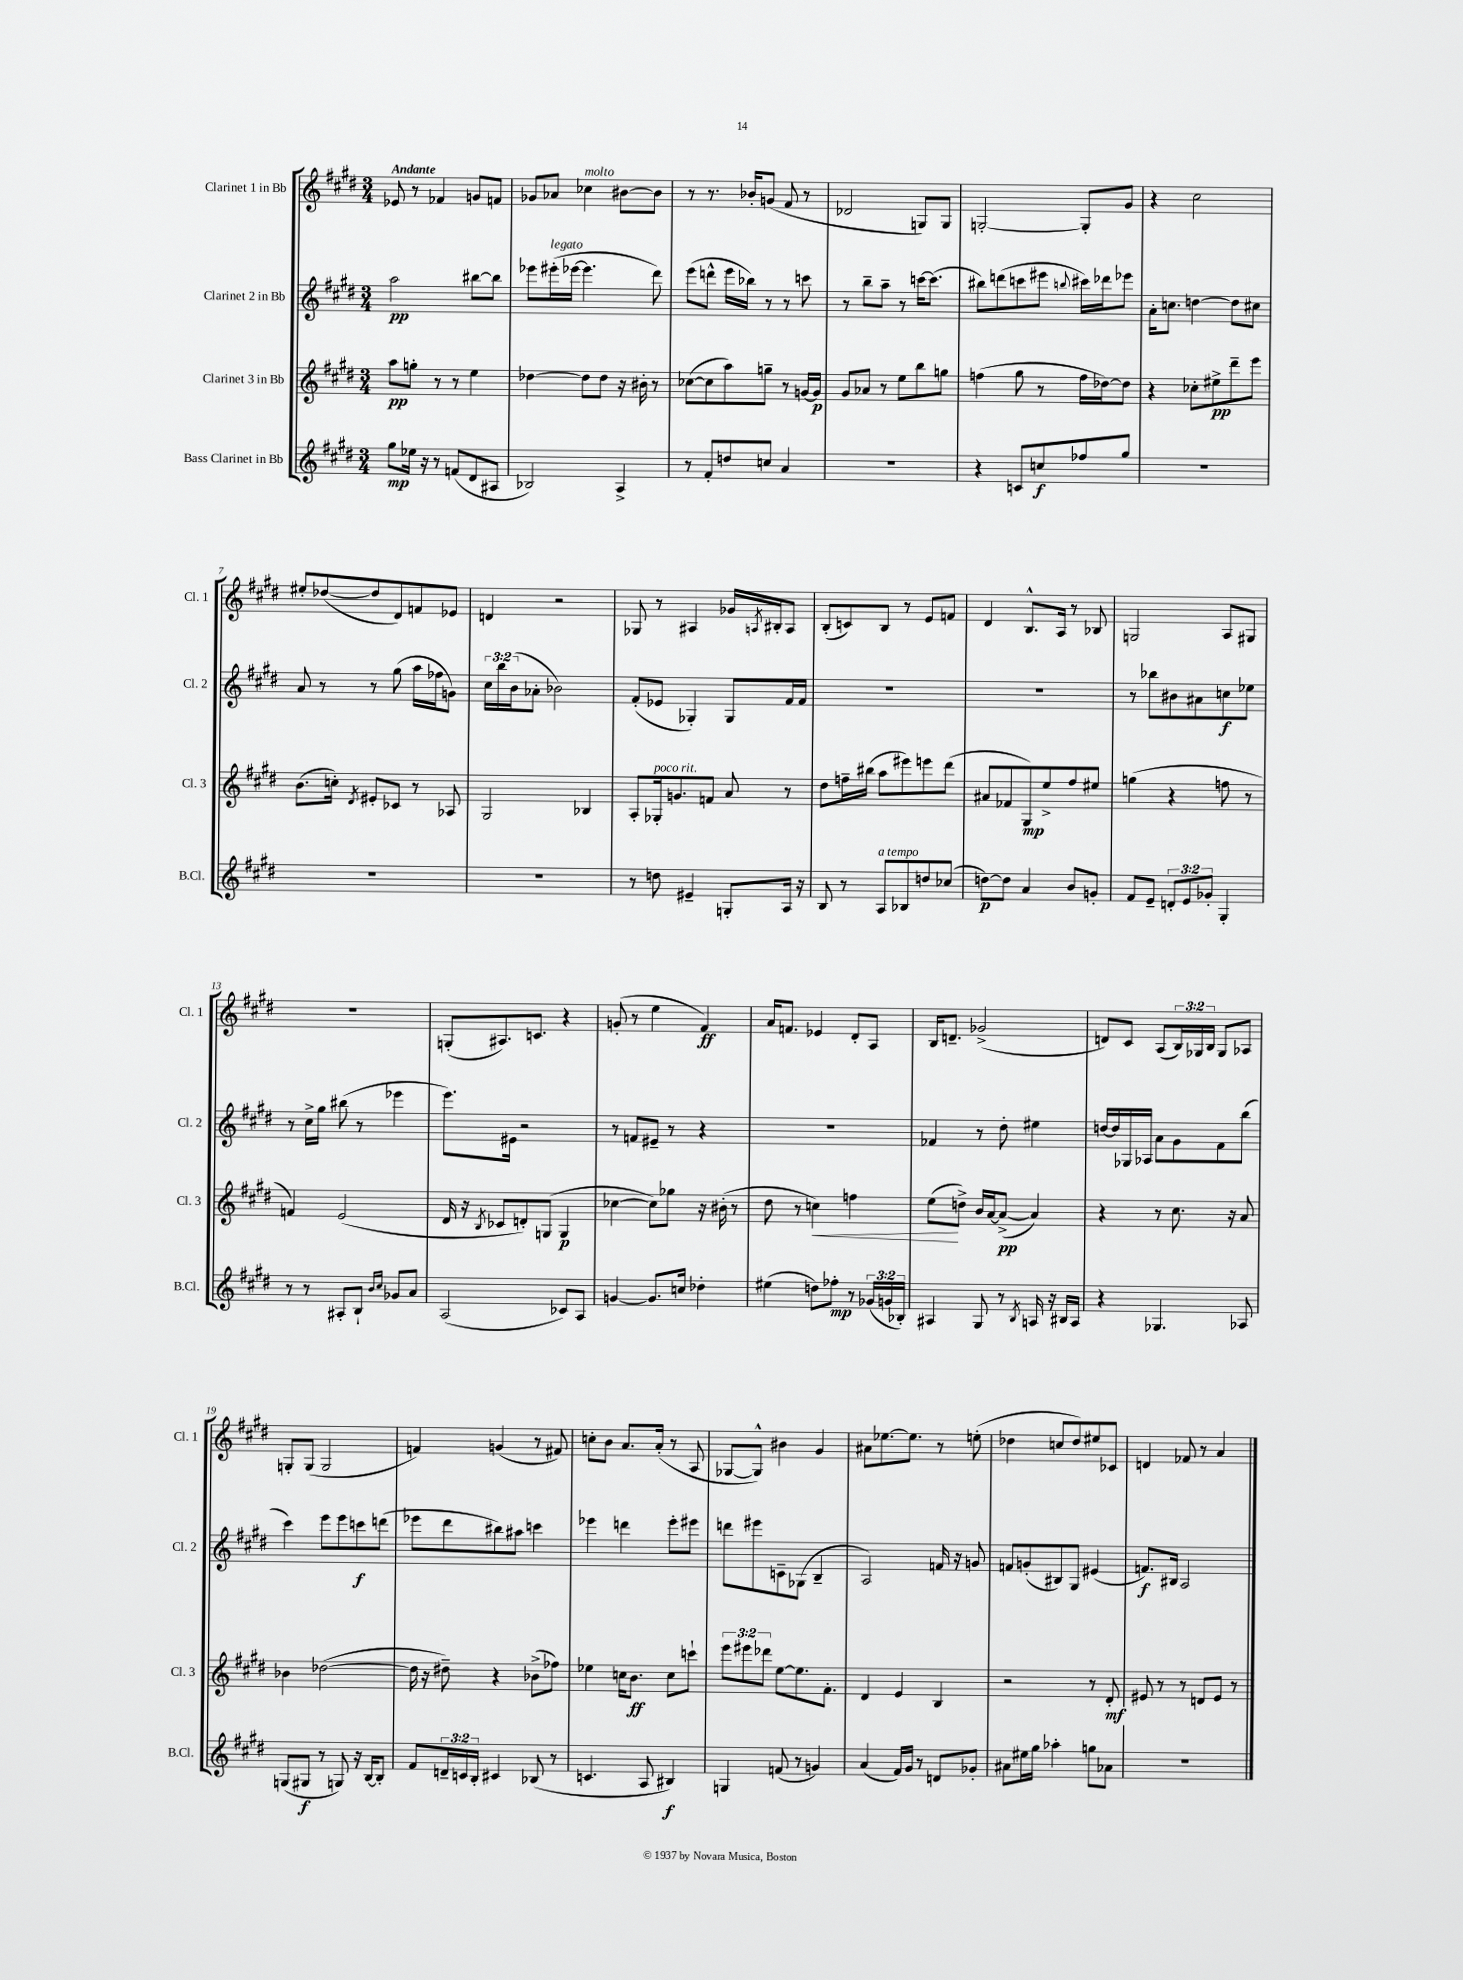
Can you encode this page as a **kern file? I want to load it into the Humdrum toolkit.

**kern	**dynam	**kern	**dynam	**kern	**dynam	**kern	**dynam
*part4	*part4	*part3	*part3	*part2	*part2	*part1	*part1
*staff4	*staff4	*staff3	*staff3	*staff2	*staff2	*staff1	*staff1
*I"Bass Clarinet in Bb	*	*I"Clarinet 3 in Bb	*	*I"Clarinet 2 in Bb	*	*I"Clarinet 1 in Bb	*
*I'B.Cl.	*	*I'Cl. 3	*	*I'Cl. 2	*	*I'Cl. 1	*
*clefG2	*	*clefG2	*	*clefG2	*	*clefG2	*
*k[f#c#g#d#]	*	*k[f#c#g#d#]	*	*k[f#c#g#d#]	*	*k[f#c#g#d#]	*
*M3/4	*	*M3/4	*	*M3/4	*	*M3/4	*
=1	=1	=1	=1	=1	=1	=1	=1
!	!	!	!	!	!	!LO:TX:a:B:t=Andante	!
8gg#\L	mp	8aa\L	pp	2aa\	pp	8e-X/	.
16ee-X\Jk	.	8ggn'\J	.	.	.	8r	.
16r	.	.	.	.	.	.	.
8r	.	8r	.	.	.	4f-X/	.
(8fn/L	.	8r	.	.	.	.	.
8d#/	.	4ee\	.	[8bb#X\L	.	8gn/L	.
8A#X/J	.	.	.	8bb#\J]	.	8fn/J	.
=2	=2	=2	=2	=2	=2	=2	=2
2B-X/)	.	[4dd-X\	.	8eee-X\L	.	8g-X/L	.
!	!	!	!	!LO:TX:a:i:t=legato	!	!	!
.	.	.	.	(16eee#X'\L	.	8a-X/J	.
.	.	.	.	[16eee-X\JJ	.	.	.
!	!	!	!	!	!	!LO:TX:a:i:t=molto	!
.	.	8dd-\L]	.	4.eee-\]	.	4cc-X\	.
.	.	8dd-\J	.	.	.	.	.
4A^/	.	16r	.	.	.	[8b#X\L	.
.	.	16b#X'\	.	.	.	.	.
.	.	8r	.	8ddd#\)	.	8b#\J]	.
=3	=3	=3	=3	=3	=3	=3	=3
8r	.	([8cc-X\L	.	(8eee\L	.	8r	.
8f#'/L	.	8cc-\]	.	8dddn^^\J	.	8.r	.
8ddn/	.	8aa\)	.	16eee\LL	.	.	.
.	.	.	.	16bb-X\JJ)	.	16b-X'/KL	.
8ccn/J	.	8ggn~\J	.	8r	.	(8gn/J	.
4a/	.	8r	.	8r	.	8f#/	.
.	.	[16gn/LL	.	8cccn\	.	8r	.
.	.	16g/JJ]	p	.	.	.	.
=4	=4	=4	=4	=4	=4	=4	=4
2.r	.	8g#/L	.	8r	.	2d-X/	.
.	.	8a-X/J	.	8bb~\L	.	.	.
.	.	8r	.	8aa~\J	.	.	.
.	.	8ee\L	.	8r	.	.	.
.	.	8bb\	.	[16cccn\KL	.	8Gn/L)	.
.	.	.	.	(8.ccc\J]	.	.	.
.	.	8ggn\J	.	.	.	8G/J	.
=5	=5	=5	=5	=5	=5	=5	=5
4r	.	(4ffn\	.	8bb#X\L)	.	[2Gn'/	.
.	.	.	.	(8dddn\	.	.	.
8cn/L	.	8gg#\	.	8cccn\	.	.	.
8ccn/	f	8r	.	8eee#X\J	.	.	.
.	.	.	.	8qqbbn/	.	.	.
8ff-X/	.	16ff\LL	.	16ccc#X\LL)	.	8G'/L]	.
.	.	[16dd-X\J)	.	16ddd-X\J	.	.	.
8gg#/J	.	8dd-\J]	.	8eee-X\J	.	8g#/J	.
=6	=6	=6	=6	=6	=6	=6	=6
2.r	.	4r	.	16a'\KL	.	4r	.
.	.	.	.	8.ccn\J	.	.	.
.	.	8cc-X'\L	.	[4ddn\	.	2cc#\	.
.	.	8ee#X^\	pp	.	.	.	.
.	.	8ddd#~\	.	8dd\L]	.	.	.
.	.	8eee\J	.	8cc#X\J	.	.	.
!!LO:LB:g=z
=7	=7	=7	=7	=7	=7	=7	=7
2.r	.	(8.b\L	.	8a/	.	8ee#X'/L	.
.	.	.	.	8r	.	([8dd-X/	.
.	.	16ccn'\Jk)	.	.	.	.	.
.	.	8qd#/	.	.	.	.	.
.	.	8e#X'/L	.	8r	.	8dd-/]	.
.	.	8c-X/J	.	(8gg#\	.	8d#/)	.
.	.	8r	.	16aa\LL	.	8fn/	.
.	.	.	.	16ff-X\J	.	.	.
.	.	8A-X/	.	8gn\J)	.	8e-X/J	.
=8	=8	=8	=8	=8	=8	=8	=8
2.r	.	2G#/	.	24cc#\LL	.	4dn/	.
.	.	.	.	24bb\	.	.	.
.	.	.	.	(24b\J	.	.	.
.	.	.	.	8a-X'\J	.	.	.
.	.	.	.	2b-X\)	.	2r	.
.	.	4B-X/	.	.	.	.	.
=9	=9	=9	=9	=9	=9	=9	=9
8r	.	8A'/L	.	(8f#'/L	.	8G-X/	.
!	!	!LO:TX:a:i:t=poco rit.	!	!	!	!	!
8ddn\	.	16G-X'/k	.	8e-X/J	.	8r	.
.	.	8.gn/	.	.	.	.	.
4e#X~/	.	.	.	4G-X'/)	.	4A#X/	.
.	.	8fn/J	.	.	.	.	.
8Gn'/L	.	8a/	.	8G-/L	.	16g-X/LL	.
.	.	.	.	.	.	8qAn/	.
.	.	.	.	.	.	16B#X'/J	.
16A/Jk	.	8r	.	16f#/L	.	8A/J	.
16r	.	.	.	16f#/JJ	.	.	.
=10	=10	=10	=10	=10	=10	=10	=10
8B/	.	8dd#\L	.	2.r	.	(8B'/L	.
8r	.	16ffn~\L	.	.	.	8cn/)	.
.	.	(16bb#X\JJ	.	.	.	.	.
!LO:TX:a:i:t=a tempo	!	!	!	!	!	!	!
8A/L	.	8aa\L	.	.	.	8B/J	.
8B-X/	.	8eee#X\)	.	.	.	8r	.
8ddn/	.	8eeen\	.	.	.	8e/L	.
(8cc-X/J	.	(8ddd#\J	.	.	.	8fn/J	.
=11	=11	=11	=11	=11	=11	=11	=11
[8ddn\L)	p	8a#X/L	.	2.r	.	4d#/	.
8dd\J]	.	8f-X/	.	.	.	.	.
4a/	.	8G#/)	mp	.	.	8.B^^/L	.
.	.	8ee^/	.	.	.	.	.
.	.	.	.	.	.	16A/Jk	.
8b/L	.	8ff#/	.	.	.	8r	.
8gn'/J	.	8ee#X/J	.	.	.	8B-X/	.
=12	=12	=12	=12	=12	=12	=12	=12
8f#/L	.	(4ggn\	.	8r	.	2Gn/	.
8e~/J	.	.	.	8bb-X\L	.	.	.
12dn'/L	.	4r	.	8b#X\	.	.	.
12e/	.	.	.	.	.	.	.
.	.	.	.	8a#X\	.	.	.
12g-X'/J	.	.	.	.	.	.	.
4G#'/	.	8ffn\	.	8ccn\	f	8A/L	.
.	.	8r	.	8ee-X\J	.	8G#X/J	.
!!LO:LB:g=z
=13	=13	=13	=13	=13	=13	=13	=13
8r	.	4fn/)	.	8r	.	2.r	.
8r	.	.	.	16cc#^\LL	.	.	.
.	.	.	.	16gg#\JJ	.	.	.
8A#X'/L	.	(2e/	.	(8bb#X\	.	.	.
8B`/J	.	.	.	8r	.	.	.
16qqb/LL	.	.	.	.	.	.	.
16qqcc#/JJ	.	.	.	.	.	.	.
8g-X/L	.	.	.	4eee-X\	.	.	.
8a/J	.	.	.	.	.	.	.
=14	=14	=14	=14	=14	=14	=14	=14
(2A/	.	16d#/	.	8.eee\L)	.	(8Gn'/L	.
.	.	16r	.	.	.	.	.
.	.	8qB/	.	.	.	.	.
.	.	8c-X/L	.	.	.	8.A#X/)	.
.	.	.	.	16e#X\Jk	.	.	.
.	.	8dn'/)	.	2r	.	.	.
.	.	.	.	.	.	8.cn/J	.
.	.	(8Gn/J	.	.	.	.	.
8c-X/L)	.	4G/	p	.	.	4r	.
8A/J	.	.	.	.	.	.	.
=15	=15	=15	=15	=15	=15	=15	=15
[4gn/	.	[4cc-X\	.	8r	.	(8gn'/	.
.	.	.	.	8fn/L	.	8r	.
8.g/L]	.	8cc-\L])	.	8e#X~/J	.	4ee\	.
.	.	8gg-X\J	.	8r	.	.	.
16ccn/Jk	.	.	.	.	.	.	.
4dd-X'\	.	16r	.	4r	.	4f#/)	ff
.	.	(16b#X'\	.	.	.	.	.
.	.	8r	.	.	.	.	.
=16	=16	=16	=16	=16	=16	=16	=16
(4ee#X\	.	8dd#\	.	2.r	.	16a/KL	.
.	.	.	.	.	.	8.fn/J	.
.	.	8r	.	.	.	.	.
!	!	!	!LO:HP:b	!	!	!	!
8ddn\L)	.	4ccn\)	<	.	.	4e-X/	.
8ff-X'\J	mp	.	.	.	.	.	.
8r	.	4ffn\	.	.	.	8d#'/L	.
(24g-X/LL	.	.	.	.	.	8A/J	.
24gn/	.	.	.	.	.	.	.
24B-X'/JJ)	.	.	.	.	.	.	.
=17	=17	=17	=17	=17	=17	=17	=17
4A#X/	.	(8ee\L	.	4f-X/	.	16B/KL	.
.	.	.	.	.	.	8.dn~/J	.
.	.	8ddn^\J)	[	.	.	.	.
8G#/	.	16b/LL	.	8r	.	(2g-X^/	.
.	.	[16a/J	.	.	.	.	.
8r	.	(8a^/J_	pp	8dd#'\	.	.	.
8qB/	.	.	.	.	.	.	.
16An/	.	4a/])	.	4ee#X\	.	.	.
16r	.	.	.	.	.	.	.
16B#X/LL	.	.	.	.	.	.	.
16A/JJ	.	.	.	.	.	.	.
=18	=18	=18	=18	=18	=18	=18	=18
4r	.	4r	.	[16ddn/LL	.	8dn/L)	.
.	.	.	.	16dd/]	.	.	.
.	.	.	.	16G-X/	.	8c#/J	.
.	.	.	.	16A-X/JJ	.	.	.
4.G-X/	.	8r	.	8a\L	.	(8A/L	.
.	.	8.cc#\	.	8g#\	.	24B/L)	.
.	.	.	.	.	.	24G-X/	.
.	.	.	.	.	.	24B/JJ	.
.	.	.	.	8f#\	.	8G-/L	.
.	.	16r	.	.	.	.	.
8A-X/	.	8a/	.	(8bb\J	.	8A-X/J	.
!!LO:LB:g=z
=19	=19	=19	=19	=19	=19	=19	=19
(8Gn/L	.	4b-X\	.	4ccc#\)	.	8Gn'/L	.
8G#X/J	f	.	.	.	.	(8G/J	.
8r	.	([2dd-X\	.	8eee\L	.	2G/	.
8Gn/)	.	.	.	8eee\	.	.	.
16r	.	.	.	8cccn\	f	.	.
[16B/KL	.	.	.	.	.	.	.
8B'/J]	.	.	.	(8dddn\J	.	.	.
=20	=20	=20	=20	=20	=20	=20	=20
8f#/L	.	16dd-\]	.	8eee-X\L	.	4fn/)	.
.	.	16r	.	.	.	.	.
24dn~/L	.	8dd#X~\)	.	8ddd#\	.	.	.
24cn/	.	.	.	.	.	.	.
24B'/JJ	.	.	.	.	.	.	.
4c#X/	.	4r	.	8bb#X\)	.	(4gn/	.
.	.	.	.	8aa#X\J	.	.	.
(8B-X/	.	(8b-X^\L	.	4cccn\	.	8r	.
8r	.	8ff-X\J)	.	.	.	8f#X/)	.
=21	=21	=21	=21	=21	=21	=21	=21
4.cn/	.	4ee-X\	.	4eee-X\	.	8ccn'\L	.
.	.	.	.	.	.	8b\J	.
.	.	16ccn\KL	.	4dddn\	.	8.a/L	.
.	.	8.b\J	ff	.	.	.	.
8A/	.	.	.	.	.	.	.
.	.	.	.	.	.	(16a'/Jk	.
4B#X/)	f	8cc\L	.	8eee-'\L	.	8r	.
.	.	8cccn`\J	.	8eee#X\J	.	8A/	.
=22	=22	=22	=22	=22	=22	=22	=22
4Gn/	.	12eee\L	.	8dddn\L	.	[8G-X/L	.
.	.	12eee#X\	.	.	.	.	.
.	.	.	.	8eee#X\	.	8G-^^/J])	.
.	.	12ddd-X\J	.	.	.	.	.
(8fn/	.	[8ee\L	.	8cn~\	.	4b#X\	.
8r	.	8.ee\]	.	(8G-X\J	.	.	.
4gn/)	.	.	.	4B~/	.	4g#/	.
.	.	8.f#'\J	.	.	.	.	.
=23	=23	=23	=23	=23	=23	=23	=23
(4a/	.	4d#/	.	2A/)	.	8a#X\L	.
.	.	.	.	.	.	[8.ee-X\	.
16f#/LL)	.	4e/	.	.	.	.	.
16g#/JJ	.	.	.	.	.	8.ee-\J]	.
8r	.	.	.	.	.	.	.
8dn/L	.	4B/	.	16fn/	.	8r	.
.	.	.	.	16r	.	.	.
8g-X'/J	.	.	.	8gn/	.	(8een'\	.
=24	=24	=24	=24	=24	=24	=24	=24
8a#X\L	.	2r	.	8fn/L	.	4dd-X\	.
16ee#X\L	.	.	.	(8gn'/	.	.	.
16gg#\JJ	.	.	.	.	.	.	.
4aa-X'\	.	.	.	8B#X/)	.	8ccn/L	.
.	.	.	.	8G#/J	.	8dd-/)	.
8ggn\L	.	8r	.	(4e#X/	.	8ee#X/	.
8a-X\J	.	8d#'/	mf	.	.	8c-X/J	.
=25	=25	=25	=25	=25	=25	=25	=25
2.r	.	8e#X/	.	8.fn/L)	f	4dn/	.
.	.	8r	.	.	.	.	.
.	.	.	.	16B#X/Jk	.	.	.
.	.	8r	.	2A/	.	8f-X/	.
.	.	8dn/L	.	.	.	8r	.
.	.	8e#/J	.	.	.	4a/	.
.	.	8r	.	.	.	.	.
==	==	==	==	==	==	==	==
*-	*-	*-	*-	*-	*-	*-	*-
